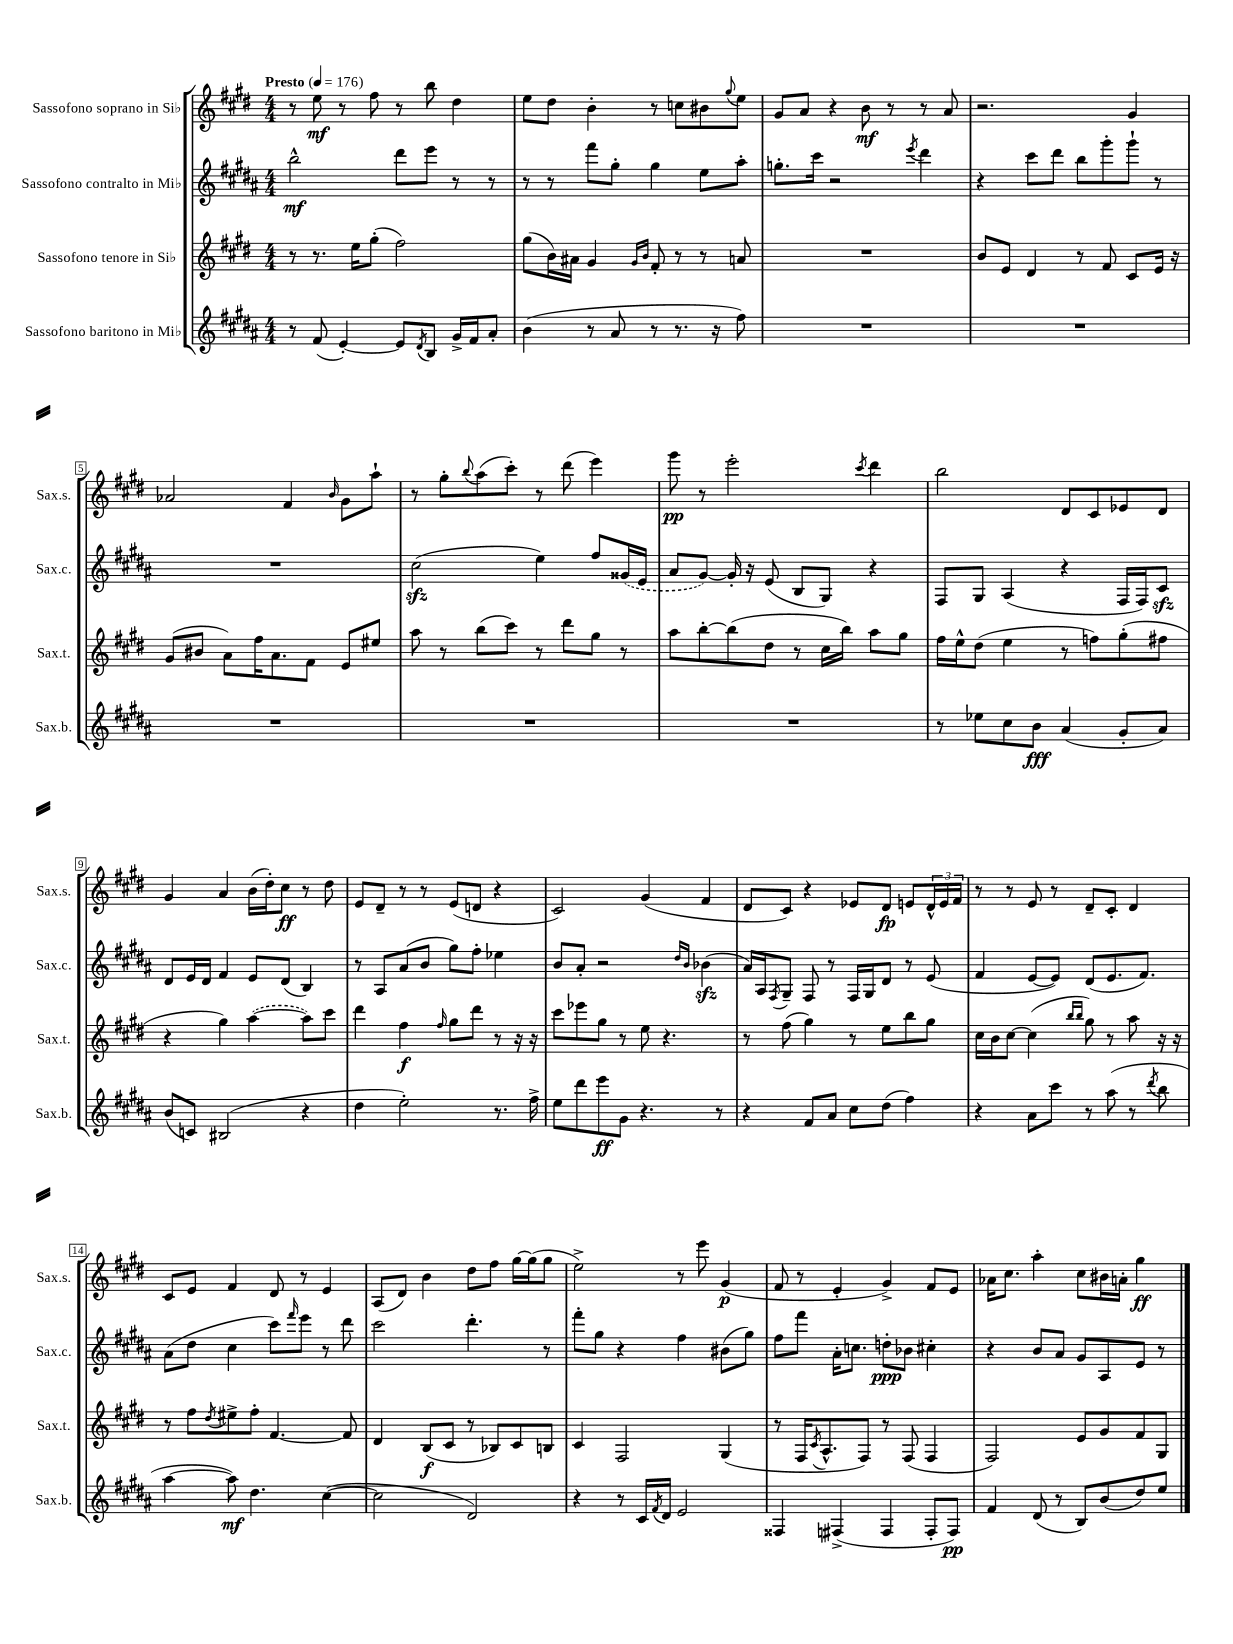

**kern	**kern	**kern	**kern
*staff4	*staff3	*staff2	*staff1
*clefG2	*clefG2	*clefG2	*clefG2
*k[f#c#g#d#a#]	*k[f#c#g#d#]	*k[f#c#g#d#a#]	*k[f#c#g#d#]
*M4/4	*M4/4	*M4/4	*M4/4
*MM176	*MM176	*MM176	*MM176
8r	8r	2bb^^	8r
(8f#	8.r	.	8ee
[4e')	.	.	8r
.	16ee	.	.
.	(8gg#'	.	8ff#
8e]	2ff#)	8ddd#	8r
8qd#	.	.	.
8B	.	8eee	8bb
16g#^	.	8r	4dd#
16f#	.	.	.
8a#'	.	8r	.
=	=	=	=
(4b	(8gg#	8r	8ee
.	16b)	8r	8dd#
.	16a#	.	.
8r	4g#	8fff#	4b'
8a#	.	8gg#'	.
.	16qqg#	.	.
.	16qqb	.	.
8r	8f#'	4gg#	8r
8.r	8r	.	8cc
.	8r	8ee	8b#
16r	.	.	.
.	.	.	8qqgg#
8ff#)	8a	8aa#'	8ee
=	=	=	=
1r	1r	8.gg'	8g#
.	.	.	8a
.	.	16ccc#	.
.	.	2r	4r
.	.	.	8b
.	.	.	8r
.	.	8qeee	.
.	.	4ddd#	8r
.	.	.	8a
=	=	=	=
1r	8b	4r	2.r
.	8e	.	.
.	4d#	8ccc#	.
.	.	8ddd#	.
.	8r	8bb	.
.	8f#	8ggg#'	.
.	8c#	8ggg#`	4g#
.	16e	8r	.
.	16r	.	.
=	=	=	=
1r	(8g#	1r	2a-
.	8b#	.	.
.	8a)	.	.
.	16ff#	.	.
.	8.a	.	.
.	.	.	4f#
.	8f#	.	.
.	.	.	16qqb
.	8e	.	8g#
.	8ee#	.	8aa`
=	=	=	=
1r	8aa	(2cc#	8r
.	8r	.	8gg#'
.	.	.	8qqbb
.	(8bb	.	(8aa
.	8ccc#)	.	8ccc#')
.	8r	4ee)	8r
.	8ddd#	.	(8ddd#
.	8gg#	8ff#	4eee)
.	8r	(16g##	.
.	.	16e	.
=	=	=	=
1r	8aa	8a#	8ggg#
.	[8bb'	[8g#)	8r
.	(8bb]	16g#']	2eee'
.	.	16r	.
.	8dd#	(8e	.
.	8r	8B	.
.	16cc#	8G#)	.
.	16bb)	.	.
.	.	.	8qccc#
.	8aa	4r	4ddd#
.	8gg#	.	.
=	=	=	=
8r	16ff#	8F#	2bb
.	16ee^^	.	.
8ee-	(8dd#	8G#	.
8cc#	4ee	(4A#	.
8b	.	.	.
(4a#	8r	4r	8d#
.	8ff)	.	8c#
8g#'	(8gg#'	16F#	8e-
.	.	16F#)	.
8a#)	8ff#	8c#	8d#
=	=	=	=
(8b	4r	8d#	4g#
8c)	.	16e	.
.	.	16d#	.
(2B#	4gg#)	4f#	4a
.	([4aa	8e	(16b
.	.	.	16dd#')
.	.	(8d#	8cc#
4r	8aa])	4B)	8r
.	8ccc#	.	8dd#
=	=	=	=
4dd#	4ddd#	8r	8e
.	.	8A#	8d#~
2ee')	4ff#	(8a#	8r
.	.	8b	8r
.	16qqff#	.	.
.	8gg#	8gg#)	(8e
.	8ddd#	8ff#'	8d
8.r	8r	4ee-	4r
.	16r	.	.
16ff#^	16r	.	.
=	=	=	=
8ee	8ccc#	8b	2c#)
8ddd#	8eee-	8a#'	.
8eee	8gg#	2r	.
8g#	8r	.	.
4.r	8ee	.	(4g#
.	4.r	.	.
.	.	16qqdd#	.
.	.	16qqb	.
.	.	(4b-	4f#
8r	.	.	.
=	=	=	=
4r	8r	16a#)	8d#
.	.	16A#	.
.	.	8qF#	.
.	(8ff#	8G#~	8c#)
8f#	4gg#)	8F#	4r
8a#	.	8r	.
8cc#	8r	16F#	8e-
.	.	16G#	.
(8dd#	8ee	8d#	8d#
4ff#)	8bb	8r	8e
.	8gg#	(8e	24d#^^
.	.	.	24e
.	.	.	24f#
=	=	=	=
4r	16cc#	4f#	8r
.	16b	.	.
.	[8cc#	.	8r
8a#	(4cc#]	[8e	8e
8ccc#	.	8e])	8r
.	16qqbb	.	.
.	16qqbb	.	.
8r	8gg#)	(8d#	8d#~
(8aa#	8r	8.e	8c#'
8r	8aa	.	4d#
.	.	8.f#)	.
8qddd#	.	.	.
8bb	16r	.	.
.	16r	.	.
=	=	=	=
[4aa#	8r	(8a#	8c#
.	8ff#	8dd#	8e
.	8qdd#	.	.
8aa#])	8ee#^	4cc#	4f#
4.dd#	8ff#'	.	.
.	[4.f#	8ccc#)	8d#
.	.	16qqfff#	.
.	.	8eee	8r
([4cc#	.	8r	4e
.	8f#]	8ddd#	.
=	=	=	=
2cc#]	4d#	2ccc#	(8A
.	.	.	8d#)
.	(8B	.	4b
.	8c#	.	.
2d#)	8r	4.ddd#'	8dd#
.	8B-)	.	8ff#
.	8c#	.	[16gg#
.	.	.	(16gg#]
.	8B	8r	8gg#
=	=	=	=
4r	4c#	8fff#'	2ee^)
.	.	8gg#	.
8r	2F#	4r	.
16c#	.	.	.
8qf#	.	.	.
16d#	.	.	.
2e	.	4ff#	8r
.	.	.	8eee
.	(4G#	(8b#	(4g#
.	.	8gg#)	.
=	=	=	=
4F##	8r	8ff#	8f#
.	16F#	8fff#	8r
.	8qc#	.	.
.	8.A^^	.	.
(4F#^	.	16a#'	4e'
.	.	8.cc	.
.	8F#)	.	.
4F#	8r	8dd'	4g#^)
.	(8F#	8b-	.
8F#'	4F#	4cc#'	8f#
8F#)	.	.	8e
=	=	=	=
4f#	2F#)	4r	16a-
.	.	.	8.cc#
(8d#	.	8b	4aa'
8r	.	8a#	.
8B)	8e	8g#	8cc#
(8b	8g#	8A#	16b#
.	.	.	16a'
8dd#)	8f#	8e	4gg#
8ee	8G#	8r	.
==	==	==	==
*-	*-	*-	*-
